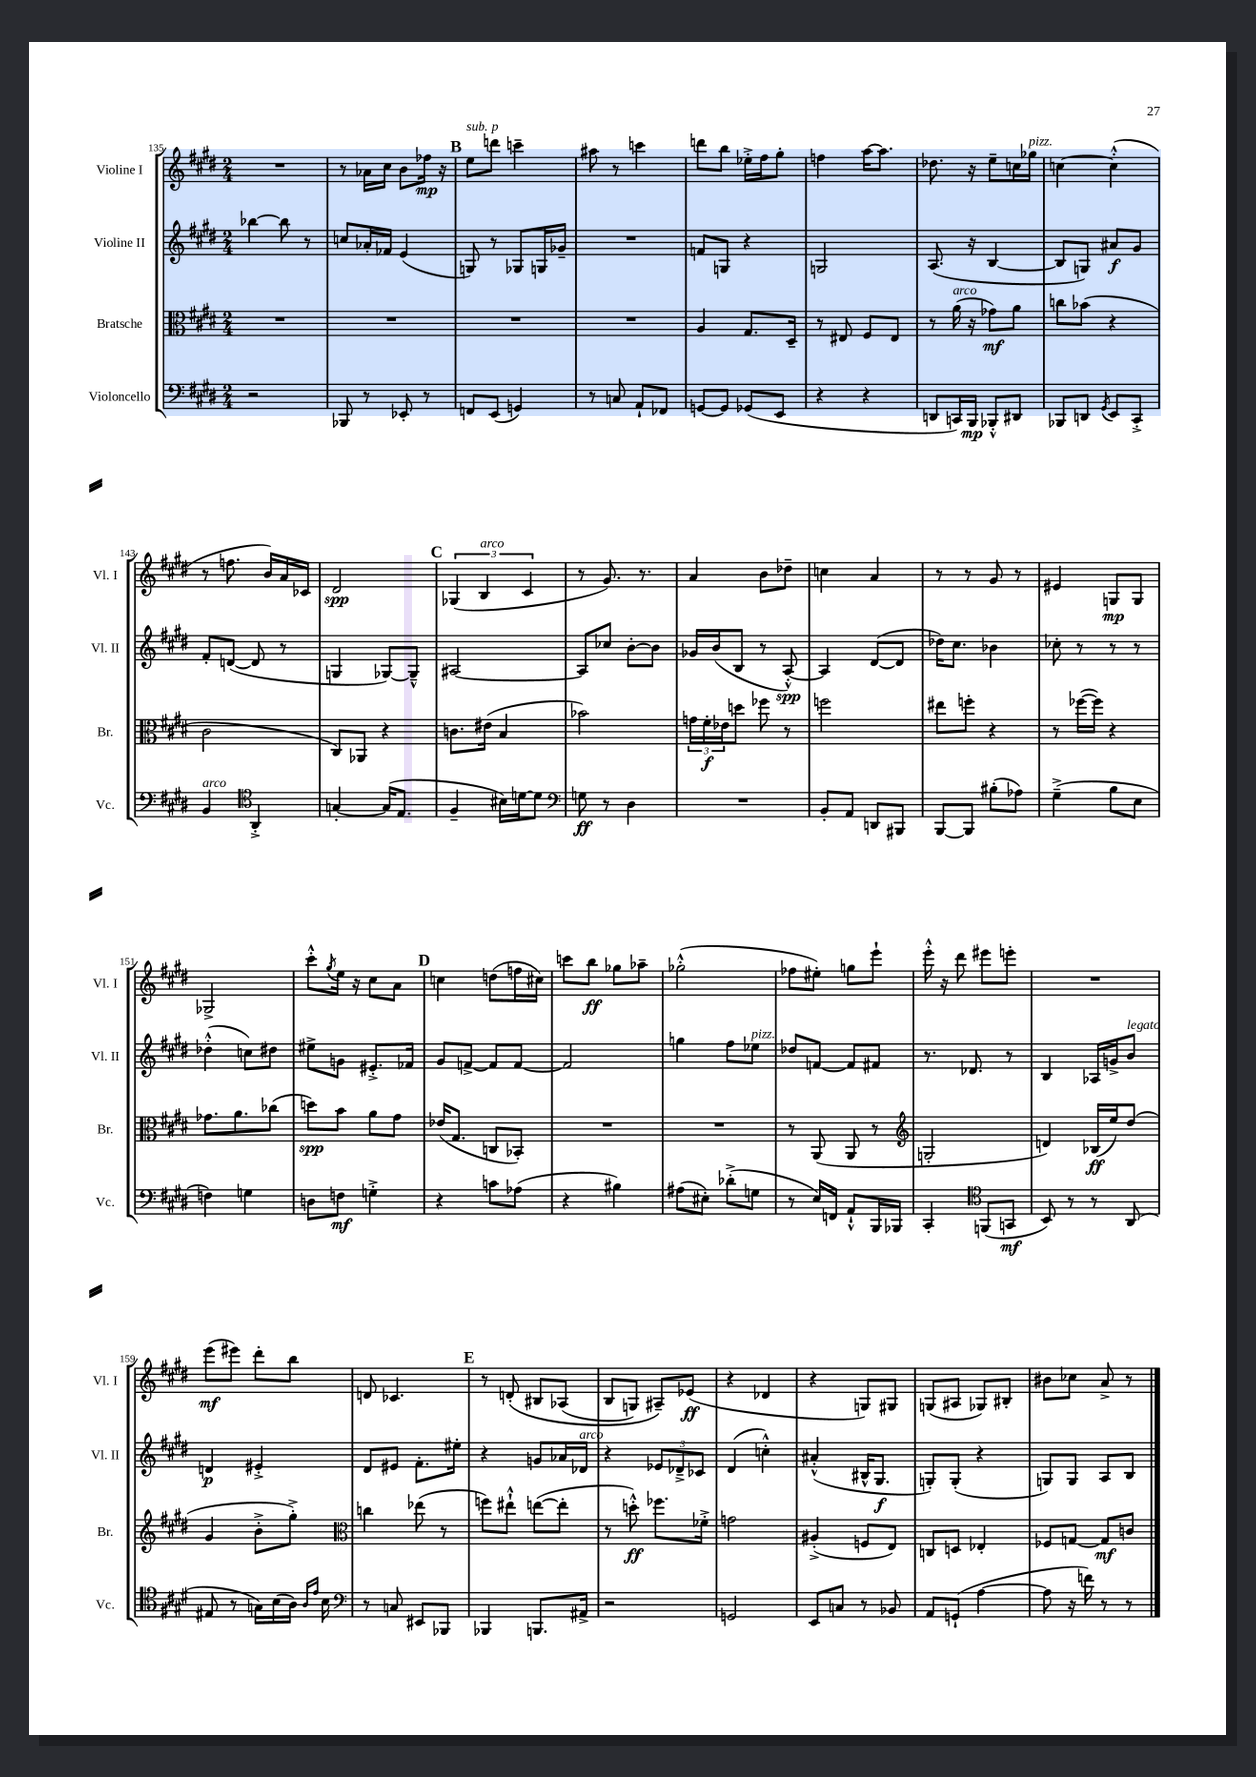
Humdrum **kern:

**kern	**kern	**kern	**kern
*staff4	*staff3	*staff2	*staff1
*clefF4	*clefC3	*clefG2	*clefG2
*k[f#c#g#d#]	*k[f#c#g#d#]	*k[f#c#g#d#]	*k[f#c#g#d#]
*M2/4	*M2/4	*M2/4	*M2/4
2r	2r	[4bb-\	2r
.	.	8bb-\]	.
.	.	8r	.
=	=	=	=
8BBB-/	2r	8cc/L	8r
8r	.	16a-'/L	16a-\LL
.	.	16f-/JJ	16cc#\JJ
8EE-'/	.	(4e/	8b\L
8r	.	.	16ff-\Jk
.	.	.	16r
=	=	=	=
8FF/L	2r	8G/)	8ee\L
(8EE/J	.	8r	8ddd\J
4GG/)	.	8G-/L	4ccc~\
.	.	16G/L	.
.	.	16g-~/JJ	.
=	=	=	=
8r	2r	2r	8aa#\
8C/	.	.	8r
8AA`/L	.	.	4ccc\
8FF-/J	.	.	.
=	=	=	=
[8GG/L	4A/	8f/L	8ddd\L
8GG/]J	.	8G/J	8bb\J
(8GG-/L	8.G#/L	4r	16ee-'^\LL
.	.	.	16ff#\J
8EE/J	.	.	8gg#'\J
.	16D#~/Jk	.	.
=	=	=	=
4r	8r	2G/	4ff\
.	8E#/	.	.
4r	8F#/L	.	[16aa\LK
.	.	.	8.aa\]J
.	8E#/J	.	.
=	=	=	=
8DD/L	8r	(8.A/	8.dd-\
16CC/L)	(16a\	.	.
16BBB/JJ	16r	16r	16r
8BBB-'^^/L	8g-\L)	[4B/	8ee~\L
8DD#/J	8a\J	.	16cc\L
.	.	.	16gg-\JJ
=	=	=	=
8BBB-/L	8cc\L	8B/]L	[4cc\
8DD/J	(8b-\J	8G/J)	.
8qGG#/	.	.	.
8EE/L	4r	8a#/L	(4cc'^^\]
8CC#'^/J	.	8g#/J	.
=	=	=	=
4BB/	2c#\	8f#'/L	8r
.	.	([8d/J	8.ff\
*clefC4	*	*	*
4AA'^/	.	8d/]	.
.	.	.	16b/LL)
.	.	8r	16a/
.	.	.	16c-/JJ
=	=	=	=
[4G'/	8C#/L)	4G/	2d#/
.	8AA-/J	.	.
(16G/]LK	4r	[8G-/L)	.
8.E/J	.	.	.
.	.	8G-~^^/]J	.
=	=	=	=
4F#~/	8.c\L	[2A#/	(6G-/
.	.	.	6B/
.	(16e#\Jk	.	.
16B#\LL)	4B/	.	.
[16d\J	.	.	.
.	.	.	6c#/
8d\]J	.	.	.
=	=	=	=
*clefF4	*	*	*
8G\	2b-\)	8A#/]L	8r
8r	.	8cc-/J	8.g#/)
4D#\	.	[8b'\L	.
.	.	.	8.r
.	.	8b\]J	.
=	=	=	=
2r	24g\LL	16g-/LL	4a/
.	24f#'\	.	.
.	.	(16b/J	.
.	24e-\J	.	.
.	8dd\J	8B/J	.
.	8ff-\	8r	8b\L
.	8r	[8A'^^/)	8dd-~\J
=	=	=	=
8BB'/L	2ff\	4A/]	4cc\
8AA/J	.	.	.
8DD/L	.	([8d#/L	4a/
8BBB#/J	.	8d#/]J	.
=	=	=	=
[8BBB/L	8ee#\L	16dd-\LK)	8r
.	.	8.cc#\J	.
8BBB/]J	8ff'\J	.	8r
(8B#'\L	4r	4b-\	8g#/
8A-\J)	.	.	8r
=	=	=	=
(4G#~^\	8r	8cc-'\	4e#/
.	([16ff-\LL	8r	.
.	16ff-\]JJ)	.	.
8B\L	4r	8r	8G/L
8E\J	.	8r	8G/J
=	=	=	=
4F\)	8.g-\L	(4dd-'^^\	2G-^/
.	8.a\	.	.
4G\	.	8cc\L)	.
.	(8cc-\J	8dd#\J	.
=	=	=	=
8D\L	8dd\L)	8ee#^\L	8ccc#'^^\L
.	.	.	8qgg#/
8F\J	8b\J	8g\J	16ee\Jk
.	.	.	16r
4G'^\	8a\L	8.e#'^/L	8cc#\L
.	8g#\J	.	8a\J
.	.	16f-/Jk	.
=	=	=	=
4r	(16e-/LK	8g#/L	4cc\
.	8.G#/J	.	.
.	.	[8f^/J	.
8c\L	8C/L	8f/]L	(8dd\L
(8A-\J	8BB-'/J)	[8f/J	16ff\L
.	.	.	16cc#\JJ)
=	=	=	=
4r	2r	2f/]	8ccc\L
.	.	.	8bb\J
4B#\)	.	.	8gg-\L
.	.	.	8aa-~\J
=	=	=	=
(8A#\L	2r	4gg\	(2gg-'^^\
8E#'\J)	.	.	.
(8d-'^\L	.	8ff#\L	.
8G\J	.	8ee-\J	.
=	=	=	=
8r	8r	8dd-/L	8ff-\L
16E/LL)	(8AA/	[8f/J	8ee#'\J)
16FF/JJ	.	.	.
8AA`^^/L	8AA/	8f/]L	8gg\L
16BBB/L	8r	8f#/J	8eee`\J
16BBB-/JJ	.	.	.
=	=	=	=
*	*clefG2	*	*
4CC#'/	2G'/	8.r	16eee'^^\
.	.	.	16r
.	.	.	8ddd#\
.	.	8.d-/	.
*clefC4	*	*	*
(8FF/L	.	.	8eee#\L
8GG/J	.	8r	8eee'\J
=	=	=	=
8BB/)	4d/)	4B/	2r
8r	.	.	.
8r	(16B-/LL	16A-/LL	.
.	16ee/J)	16g^/J	.
(8AA/	(8dd#/J	8b/J	.
=	=	=	=
8E#/	4g#/	4d/	(8eee\L
8r	.	.	8eee#\J)
16G\LL)	8b'^\L	4e#'^/	8ddd#'\L
(16B\	.	.	.
16A\JJ)	8gg#'^\J)	.	8bb\J
16qqA/LL	.	.	.
16qqe/JJ	.	.	.
16B\	.	.	.
=	=	=	=
*clefF4	*clefC3	*	*
8r	4cc\	8d#/L	8d/
8C/	.	8e#/J	4.c-/
8EE#/L	(8ee-\	8.f#'\L	.
8BBB-/J	8r	.	.
.	.	16ee#'\Jk	.
=	=	=	=
4BBB-/	8ff\L)	4r	8r
.	8ee#`^^\J	.	&(8d'/
8.BBB/L	([8ee\L	8g/L	8B#/L
.	8ee'\]J	16a-/L	(8A-/J
16AA#^/Jk	.	16d-/JJ	.
=	=	=	=
2r	8r	4r	8B/L
.	8dd'^^\)	.	8G/J)
.	8.ff-\L	12e-/L	8A#~/L&)
.	.	12d-~^/	.
.	.	.	(8e-/J
.	.	12c-/J	.
.	16f-'^\Jk	.	.
=	=	=	=
2GG/	2g\	(4d#/	4r
.	.	4cc'^^\)	4d-/
=	=	=	=
8EE/L	(4A#'^/	(4a#'^^/	4r
8C/J	.	.	.
8r	8F/L	16B#^^/LK	8G/L)
.	.	8.G#/J	.
8BB-/	8E/J)	.	8G#/J
=	=	=	=
8AA/L	8C/L	8G'/L)	(8G/L
(8GG`/J	8D/J	(8G'/J	8A#/J
[4A\	4E-'/	4r	8G-/L)
.	.	.	8B#'/J
=	=	=	=
8A\]	8F-/L	8G/L)	8b#\L
16r	[8G/J	8G/J	8cc-\J
16f\)	.	.	.
8r	8G/]L	8A/L	8a^/
8r	8c/J	8B/J	8r
==	==	==	==
*-	*-	*-	*-
